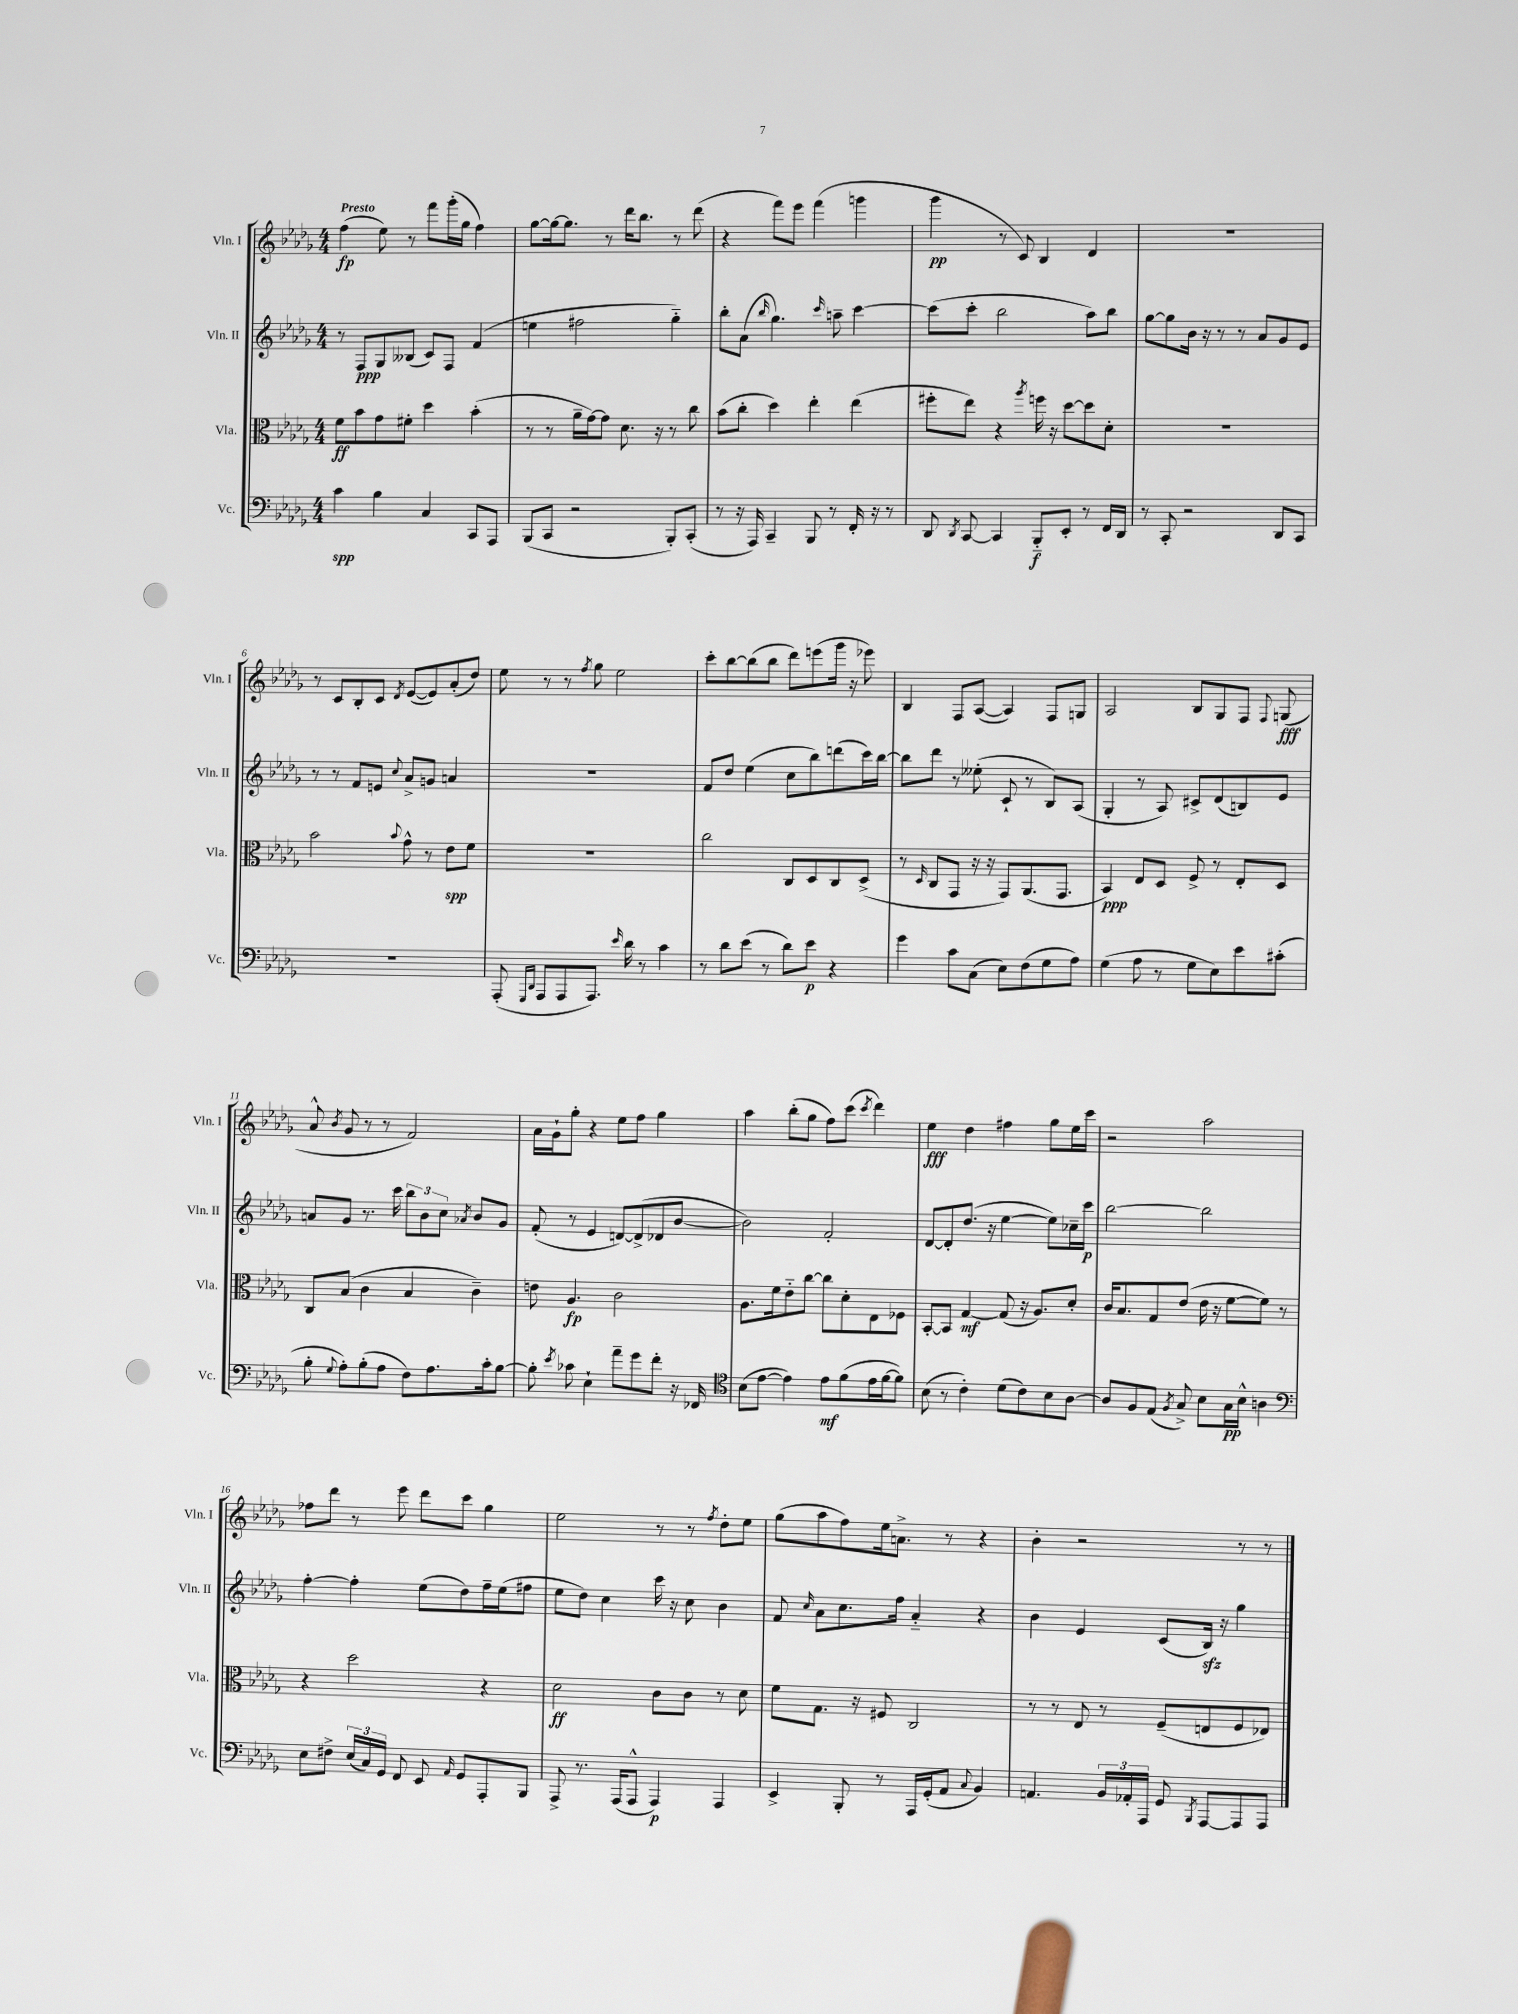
<<
\new StaffGroup <<
\new Staff = "s0" \with { instrumentName = "Vln. I" shortInstrumentName = "Vln. I" } {
    \clef treble \key des \major \numericTimeSignature \time 4/4 \tempo "Presto"
    \autoBeamOff f''4\fp( ees''8) r8 f'''8[ ges'''16-.( ges''16] f''4) |
    ges''8[~ ges''16~ ges''8.] r8 des'''16[ bes''8.] r8 des'''8( |
    r4 f'''8[) ees'''8] f'''4( g'''4 |
    ges'''4\pp r8 c'8) bes4 des'4 |
    R1 |
    r8 c'8[ bes8-. c'8] \acciaccatura { des'8 } ees'8[~( ees'8) aes'8-.( des''8]) |
    ees''8 r8 r8 \acciaccatura { f''8 } ges''8 ees''2 |
    c'''8[-. bes''8~ bes''8( bes''8] des'''8[) e'''8( ges'''16] r16 ees'''8) |
    bes4 f8[ aes8]~( aes4) f8[ g8] |
    aes2 bes8[ ges8 f8] \appoggiatura { f8 } g8\fff( |
    aes'8-^ \acciaccatura { bes'8 } ges'8 r8 r8 f'2) |
    aes'16[ ges'16-! ges''8]-. r4 ees''8[ f''8] ges''4 |
    aes''4 bes''8[-.( ges''8] f''8[) c'''8]( \acciaccatura { c'''8 } des'''4) |
    ees''4\fff des''4 fis''4 ges''8[ ees''16 c'''16] |
    r2 aes''2 |
    fes''8[ des'''8] r8 ees'''8 des'''8[ c'''8] ges''4 |
    ees''2 r8 r8 \acciaccatura { f''8 } des''8[-. ees''8] |
    ges''8[( aes''8 f''8) ees''16 a'8.]-> r8 r4 |
    bes'4-. r2 r8 r8 \bar "|." |
}
\new Staff = "s1" \with { instrumentName = "Vln. II" shortInstrumentName = "Vln. II" } {
    \clef treble \key des \major \numericTimeSignature \time 4/4
    \autoBeamOff r8 f8[\ppp ges8 beses8]( c'8[) f8] f'4( |
    e''4 fis''2 ges''4-_) |
    bes''8[-. aes'8]( \grace { bes''16 } ges''4.) \grace { c'''16 } a''8-- c'''4~ |
    c'''8[( c'''8]-. bes''2 aes''8[) bes''8] |
    ges''8[~ ges''8 bes'16] r16 r8 r8 aes'8[ ges'8 ees'8] |
    r8 r8 f'8[ e'8] \appoggiatura { c''8 } aes'8[-> g'8] a'4 |
    R1 |
    f'8[ des''8] ees''4( c''8[ bes''8) d'''8( c'''16) bes''16]~ |
    bes''8[ des'''8] r8 eeses''8-.( c'8-! r8 bes8[) aes8]( |
    ges4-. r8 aes8) cis'8[-> des'8( b8) ees'8] |
    a'8[ ges'8] r8. c'''16 \tuplet 3/2 { bes''8[ bes'8 c''8] } \acciaccatura { aes'8 } bes'8[ ges'8] |
    f'8-.( r8 ees'4 d'8[~) d'8->( des'8 bes'8]~ |
    bes'2) f'2-. |
    des'8[~ des'8-. des''8.]( r16 ees''4~ ees''8[) ces''16-- c'''16]\p |
    bes''2~ bes''2 |
    f''4~-. f''4-. ees''8[( des''8) f''16-- ees''16( fis''8] |
    ees''8[ des''8]) c''4 c'''16 r16 c''8 bes'4 |
    f'8 \grace { c''16 } aes'8[ c''8. f''16] aes'4-_ r4 |
    bes'4 ees'4 c'8[( bes16]\sfz) r16 ges''4 \bar "|." |
}
\new Staff = "s2" \with { instrumentName = "Vla." shortInstrumentName = "Vla." } {
    \clef alto \key des \major \numericTimeSignature \time 4/4
    \autoBeamOff f'8[\ff bes'8 ges'8 fis'8]-. des''4 bes'4-.( |
    r8 r8 aes'16[-- ges'16~) ges'8] des'8. r16 r8 c''8 |
    bes'8[( c''8]-. des''4) ees''4-. ees''4( |
    fis''8[-. ees''8]) r4 \acciaccatura { aes''8 } f''16 r16 des''8[~ des''8 des'8]-. |
    R1 |
    bes'2 \appoggiatura { bes'8 } ges'8-^ r8 ees'8[\spp f'8] |
    R1 |
    c''2 c8[ des8 c8 des8]->( |
    r8 \grace { des16 } c8[ ges,8] r16 r16 ges,8[) aes,8.( ges,8.] |
    bes,4\ppp) ees8[ des8] f8-> r8 ees8[-. des8] |
    c8[ bes8]( c'4 bes4 c'4--) |
    e'8 aes4.\fp c'2 |
    aes8.[ f'16 ees'8-_ c''8]~ c''8[ des'8-. ees8 fes8] |
    bes,8[~-. bes,8] ges4~\mf ges8( r16 aes8.[) des'8]-. |
    c'16[ bes8. ges8 ees'8]( ees'16 r16 f'8[~ f'8]) r8 |
    r4 des''2 r4 |
    des'2\ff c'8[ c'8] r8 des'8 |
    f'8[ ges8.] r16 fis8 c2 |
    r8 r8 ees8 r8 f8[--( e8 f8 ees8]) \bar "|." |
}
\new Staff = "s3" \with { instrumentName = "Vc." shortInstrumentName = "Vc." } {
    \clef bass \key des \major \numericTimeSignature \time 4/4
    \autoBeamOff c'4\spp bes4 c4 c,8[ aes,,8] |
    bes,,8[( c,8] r2 bes,,8[-.) c,8]-.( |
    r8 r16 aes,,16) c,4-- bes,,8 r8 f,16-. r16 r8 |
    des,8 \acciaccatura { des,8 } c,8~ c,4 bes,,8[-_\f ees,8]-. r8 f,16[ des,16] |
    r8 c,8-. r2 des,8[ c,8] |
    R1 |
    aes,,8-.( \grace { ges,,16[ des,16] } aes,,8[ aes,,8 aes,,8.]) \grace { ees'16 } des'16 r8 c'4 |
    r8 des'8[ ees'8]( r8 des'8[) ees'8]\p r4 |
    ges'4 c'8[ c8]( ees8[) f8( ges8 aes8]) |
    ges4( aes8 r8 ges8[ ees8) ees'8 cis'8]-.( |
    bes8-. \appoggiatura { ges8 } aes8[-.) bes8-.( aes8] f8[) aes8. c'16-. bes8]~ |
    bes8-. \acciaccatura { ees'8 } ces'8 ees4-! aes'8[-- ges'8 f'8]-. r16 fes,16 |
    \clef tenor bes8[( ees'8]~ ees'4) ees'8[\mf f'8( ees'16 f'16~ f'8]) |
    bes8( r8 c'4-.) des'8[( c'8) bes8 aes8]~ |
    aes8[ f8 ees8]( \acciaccatura { f8 } ges8->) bes8[ ges16\pp bes16]-^ a4 |
    \clef bass ees8[ fis8]-> \tuplet 3/2 { ees16[( c16) ges,16] } f,8 ees,8 \grace { aes,16 } ges,8[ aes,,8-. bes,,8] |
    aes,,8-> r8. aes,,16[( aes,,8]-^ aes,,4\p) aes,,4 |
    ees,4-> bes,,8-. r8 aes,,16[ ges,16-.( aes,8] \appoggiatura { c8 } bes,4) |
    a,4. \tuplet 3/2 { bes,16[ aes,16-. aes,,16] } ges,8 \acciaccatura { bes,,8 } aes,,8[~ aes,,8 aes,,8] \bar "|." |
}
>>
>>
